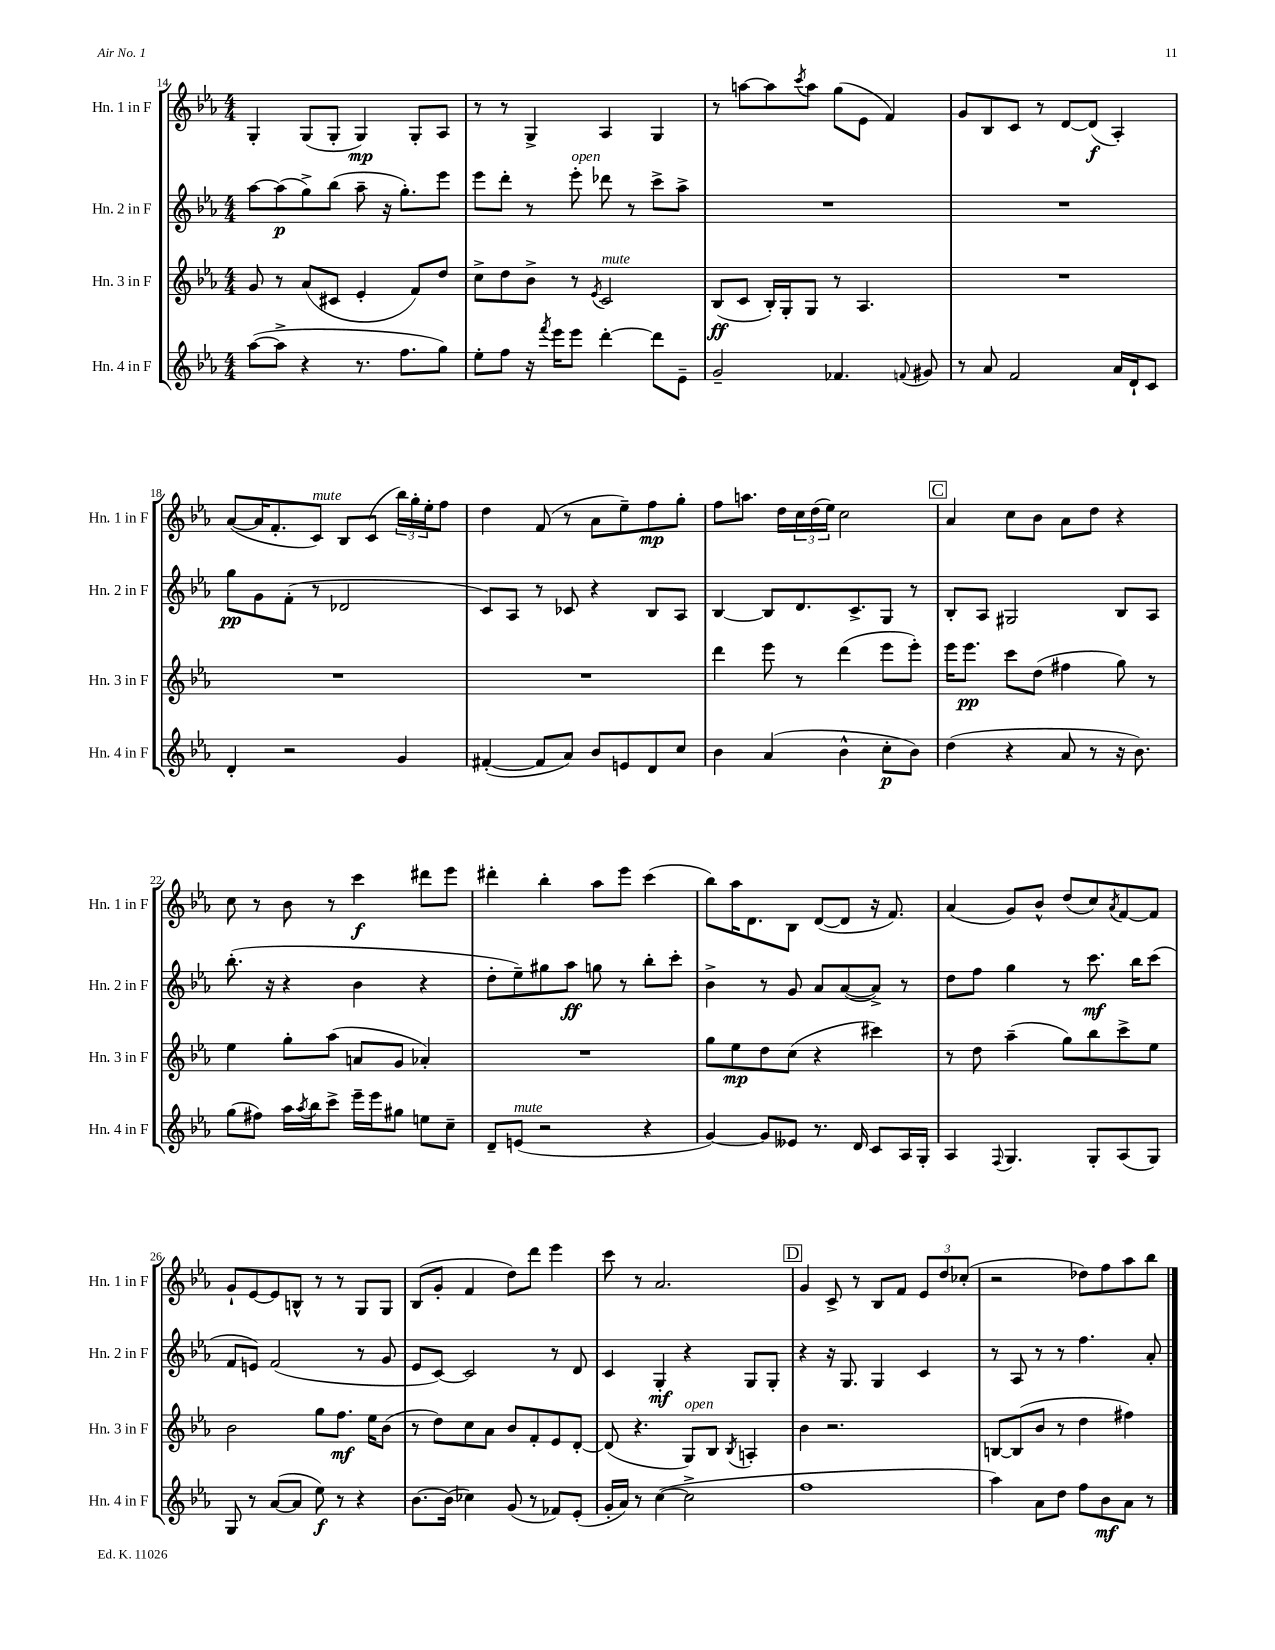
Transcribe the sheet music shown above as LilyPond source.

<<
\new StaffGroup <<
\new Staff = "s0" \with { instrumentName = "Hn. 1 in F" shortInstrumentName = "Hn. 1 in F" } {
    \clef treble \key ees \major \numericTimeSignature \time 4/4
    g4-. g8( g8-. g4\mp) g8-. aes8 |
    r8 r8 g4-> aes4 g4 |
    r8 a''8~ a''8 \acciaccatura { c'''8 } a''8 g''8( ees'8 f'4) |
    g'8 bes8 c'8 r8 d'8~ d'8\f( aes4-.) |
    aes'8~( aes'16 f'8.-. c'8^\markup { \italic "mute" }) bes8 c'8( \tuplet 3/2 { bes''16) g''16-. ees''16-. } f''8 |
    d''4 f'8( r8 aes'8 ees''8--) f''8\mp g''8-. |
    f''8 a''8. d''16 \tuplet 3/2 { c''16 d''16( ees''16) } c''2 |
    \mark \markup { \box "C" } aes'4 c''8 bes'8 aes'8 d''8 r4 |
    c''8 r8 bes'8 r8 c'''4\f dis'''8 ees'''8 |
    dis'''4-. bes''4-. aes''8 ees'''8 c'''4( |
    bes''8) aes''16 d'8. bes8 d'8~( d'8 r16 f'8.) |
    aes'4( g'8) bes'8-^ d''8( c''8) \acciaccatura { aes'8 } f'8~ f'8 |
    g'8-! ees'8~ ees'8 b8-^ r8 r8 g8 g8 |
    bes8( g'8-. f'4 d''8) d'''8 ees'''4 |
    c'''8 r8 aes'2. |
    \mark \markup { \box "D" } g'4 c'8-> r8 bes8 f'8 \tuplet 3/2 { ees'8 d''8 ces''8-.( } |
    r2 des''8) f''8 aes''8 bes''8 \bar "|." |
}
\new Staff = "s1" \with { instrumentName = "Hn. 2 in F" shortInstrumentName = "Hn. 2 in F" } {
    \clef treble \key ees \major \numericTimeSignature \time 4/4
    aes''8~ aes''8\p( g''8->) bes''8( aes''8-- r16 g''8.-.) ees'''8 |
    ees'''8 d'''8-. r8 ees'''8-.^\markup { \italic "open" } des'''8 r8 c'''8-> aes''8-> |
    R1 |
    R1 |
    g''8\pp g'8 f'8-.( r8 des'2 |
    c'8) aes8 r8 ces'8 r4 bes8 aes8 |
    bes4~ bes8 d'8. c'8.-> g8 r8 |
    \mark \markup { \box "C" } bes8-. aes8 gis2 bes8 aes8 |
    bes''8.-.( r16 r4 bes'4 r4 |
    d''8-. ees''8--) gis''8 aes''8\ff g''8 r8 bes''8-. c'''8-. |
    bes'4-> r8 g'8 aes'8 aes'8~( aes'8->) r8 |
    d''8 f''8 g''4 r8 c'''8.\mf bes''16 c'''8( |
    f'8 e'8) f'2( r8 g'8 |
    ees'8 c'8~) c'2 r8 d'8 |
    c'4 g4-.\mf r4 g8 g8-. |
    \mark \markup { \box "D" } r4 r16 g8. g4 c'4 |
    r8 aes8 r8 r8 f''4. aes'8-. \bar "|." |
}
\new Staff = "s2" \with { instrumentName = "Hn. 3 in F" shortInstrumentName = "Hn. 3 in F" } {
    \clef treble \key ees \major \numericTimeSignature \time 4/4
    g'8 r8 aes'8( cis'8 ees'4-. f'8) d''8 |
    c''8-> d''8 bes'8-> r8 \acciaccatura { ees'8 } c'2^\markup { \italic "mute" } |
    bes8\ff( c'8 bes16-.) g16-. g8 r8 aes4. |
    R1 |
    R1 |
    R1 |
    d'''4 ees'''8 r8 d'''4( ees'''8 ees'''8-.) |
    \mark \markup { \box "C" } ees'''16 ees'''8.\pp c'''8 d''8( fis''4 g''8) r8 |
    ees''4 g''8-. aes''8( a'8 g'8 aes'4-.) |
    R1 |
    g''8 ees''8\mp d''8 c''8( r4 cis'''4) |
    r8 d''8 aes''4--( g''8) bes''8 c'''8-> ees''8 |
    bes'2 g''8 f''8.\mf ees''16 bes'8( |
    r8 d''8) c''8 aes'8 bes'8 f'8-. ees'8 d'8~-. |
    d'8( r4. g8^\markup { \italic "open" }) bes8 \acciaccatura { bes8 } a4-. |
    \mark \markup { \box "D" } bes'4 r2. |
    b8~ b8( bes'8 r8 d''4 fis''4) \bar "|." |
}
\new Staff = "s3" \with { instrumentName = "Hn. 4 in F" shortInstrumentName = "Hn. 4 in F" } {
    \clef treble \key ees \major \numericTimeSignature \time 4/4
    aes''8~( aes''8-> r4 r8. f''8. g''8) |
    ees''8-. f''8 r16 \acciaccatura { f'''8 } ees'''16 ees'''8 d'''4~-. d'''8 ees'8-- |
    g'2-- fes'4. \appoggiatura { f'8 } gis'8 |
    r8 aes'8 f'2 aes'16 d'16-! c'8 |
    d'4-. r2 g'4 |
    fis'4~-.( fis'8 aes'8) bes'8 e'8 d'8 c''8 |
    bes'4 aes'4( bes'4-^ c''8-.\p bes'8) |
    \mark \markup { \box "C" } d''4( r4 aes'8 r8 r16 bes'8.) |
    g''8( fis''8) aes''16 \acciaccatura { aes''8 } bes''16 c'''8-> ees'''16-- ees'''16 gis''8 e''8 c''8-- |
    d'8-- e'8^\markup { \italic "mute" }( r2 r4 |
    g'4~) g'8 eeses'8 r8. d'16 c'8 aes16 g16-. |
    aes4 \appoggiatura { f8 } g4. g8-. aes8( g8) |
    g8 r8 aes'8~( aes'8 ees''8\f) r8 r4 |
    bes'8.~ bes'16( ces''4) g'8( r8 fes'8) ees'8-.( |
    g'16-. aes'16) r8 c''4~( c''2-> |
    \mark \markup { \box "D" } f''1 |
    aes''4) aes'8 d''8 f''8 bes'8\mf aes'8 r8 \bar "|." |
}
>>
>>
\layout { \context { \Score currentBarNumber = #14 } }
